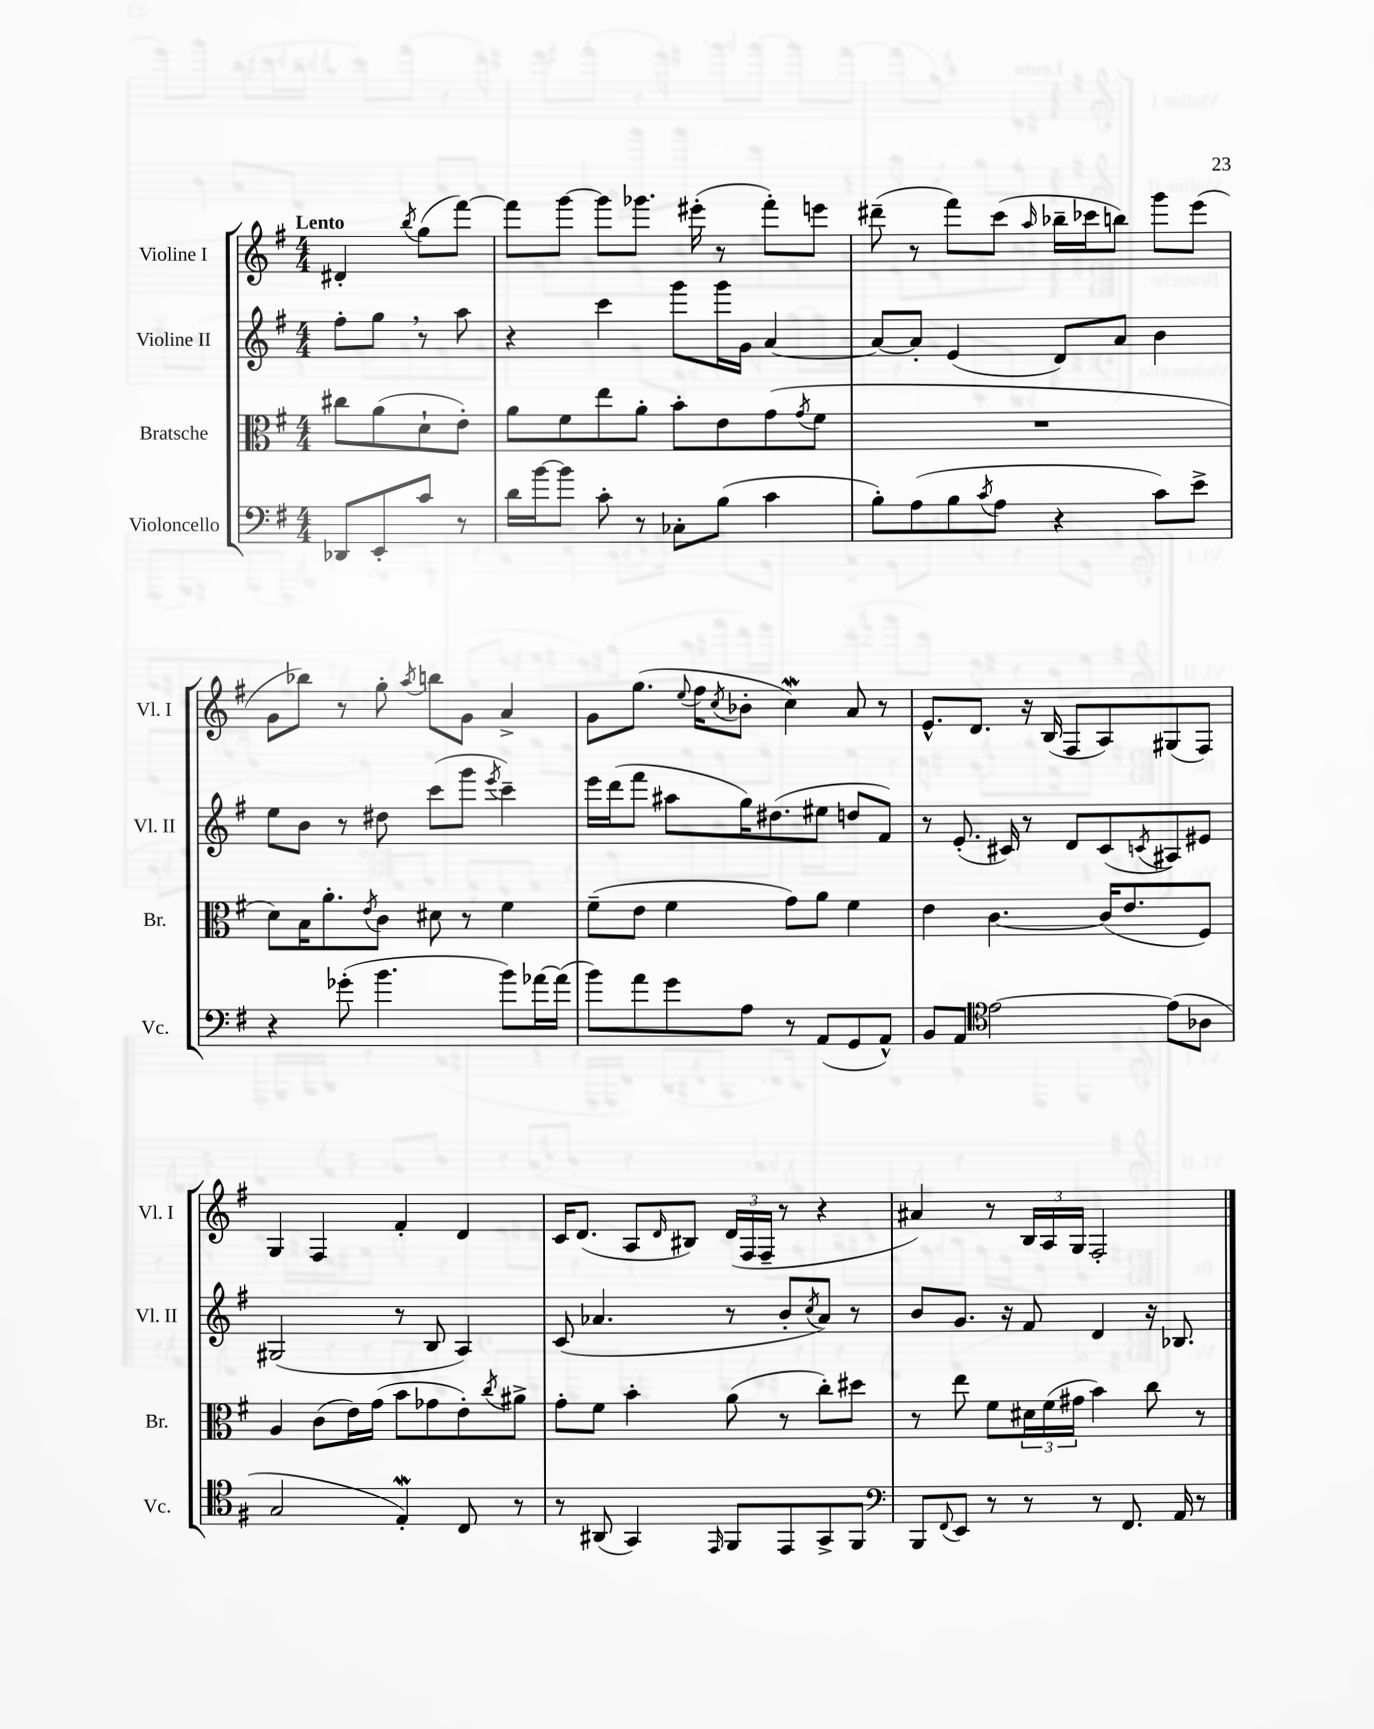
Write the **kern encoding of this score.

**kern	**kern	**kern	**kern
*staff4	*staff3	*staff2	*staff1
*clefF4	*clefC3	*clefG2	*clefG2
*k[f#]	*k[f#]	*k[f#]	*k[f#]
*M4/4	*M4/4	*M4/4	*M4/4
8DD-	8cc#	8ff#'	4d#'
8EE'	(8a	8gg	.
.	.	.	8qbb
8c	8d`	8r	(8gg
8r	8e')	8aa	[8fff#)
=	=	=	=
16d	8a	4r	8fff#]
[16b	.	.	.
8b]	8f#	.	[8ggg
8c'	8ee	4ccc	8ggg]
8r	8a'	.	8.ggg-
8C-'	8b'	8ggg	.
.	.	.	(16eee#'
(8B	8e	16ggg	8r
.	.	16g	.
4c	(8g	[4a	8fff#')
.	8qg	.	.
.	8f#	.	8eee
=	=	=	=
8B')	1r	8a_	(8ddd#~
(8A	.	8a']	8r
8B	.	(4e	8fff#)
8qc	.	.	.
8A	.	.	(8ccc
.	.	.	16qqaa
4r	.	8d)	16bb-~
.	.	.	16ccc-
.	.	8a	8bb)
8c)	.	4b	8ggg
8e^	.	.	(8eee
=	=	=	=
4r	8d)	8ee	8g
.	16B	8b	8bb-)
.	8.a'	.	.
(8g-'	.	8r	8r
.	8qe	.	.
4.b	8c	8dd#	8gg'
.	.	.	8qaa
.	8d#	(8ccc	8bb
.	8r	8ggg	8g
.	.	8qeee	.
8b)	4f#	4ccc~)	4a^
[16a-	.	.	.
(16a-]	.	.	.
=	=	=	=
8b)	(8f#~	16eee	8g
.	.	(16ddd	.
8a	8e	8fff#	(8.gg
8g	4f#	8aa#	.
.	.	.	8qqee
.	.	.	16ff#
.	.	.	8qcc
8A	.	16gg)	8b-'
.	.	(8.dd#	.
8r	8g)	.	4cc)
(8AA	8a	8ee#	.
8GG	4f#	8dd	8a
8AA^^)	.	8f#)	8r
=	=	=	=
8BB	4e	8r	8.e^^
8AA	.	(8.e'	.
.	.	.	8.d
*clefC4	*	*	*
[2e	[4.c	.	.
.	.	16c#)	.
.	.	8r	16r
.	.	.	(16B
.	.	8d	8F#
.	(16c]	(8c#	8A)
.	8.e	.	.
.	.	8qc	.
(8e]	.	8A#)	(8G#
8A-	8F#)	8e#	8F#)
=	=	=	=
2G	4A	(2G#	4G
.	(8c	.	4F#
.	16e)	.	.
.	(16g	.	.
4E')	8b	8r	4f#'
.	8g-	8B	.
8C	8e')	4A)	4d
.	8qcc	.	.
8r	8a#^	.	.
=	=	=	=
8r	8g'	(8c	16c
.	.	.	(8.d
(8AA#	8f#	4.a-	.
4GG)	4b'	.	8A
.	.	.	16qqd
.	.	.	8B#)
16qqEE	.	.	.
8FF#	(8a	8r	(24d
.	.	.	24F#
.	.	.	24F#~
8EE	8r	8b'	8r
.	.	8qcc	.
8GG^	8cc')	8a-)	4r
8FF#	8dd#	8r	.
=	=	=	=
*clefF4	*	*	*
8BBB	8r	8b	4a#)
8qqFF#	.	.	.
8EE	8ee	8.g	.
8r	8f#	.	8r
.	.	16r	.
8r	24d#	8f#	24B
.	(24f#	.	24A
.	24g#	.	24G
8r	4b)	4d	2F#'
8.FF#	.	.	.
.	8cc	16r	.
16AA	.	8.B-	.
8r	8r	.	.
==	==	==	==
*-	*-	*-	*-
